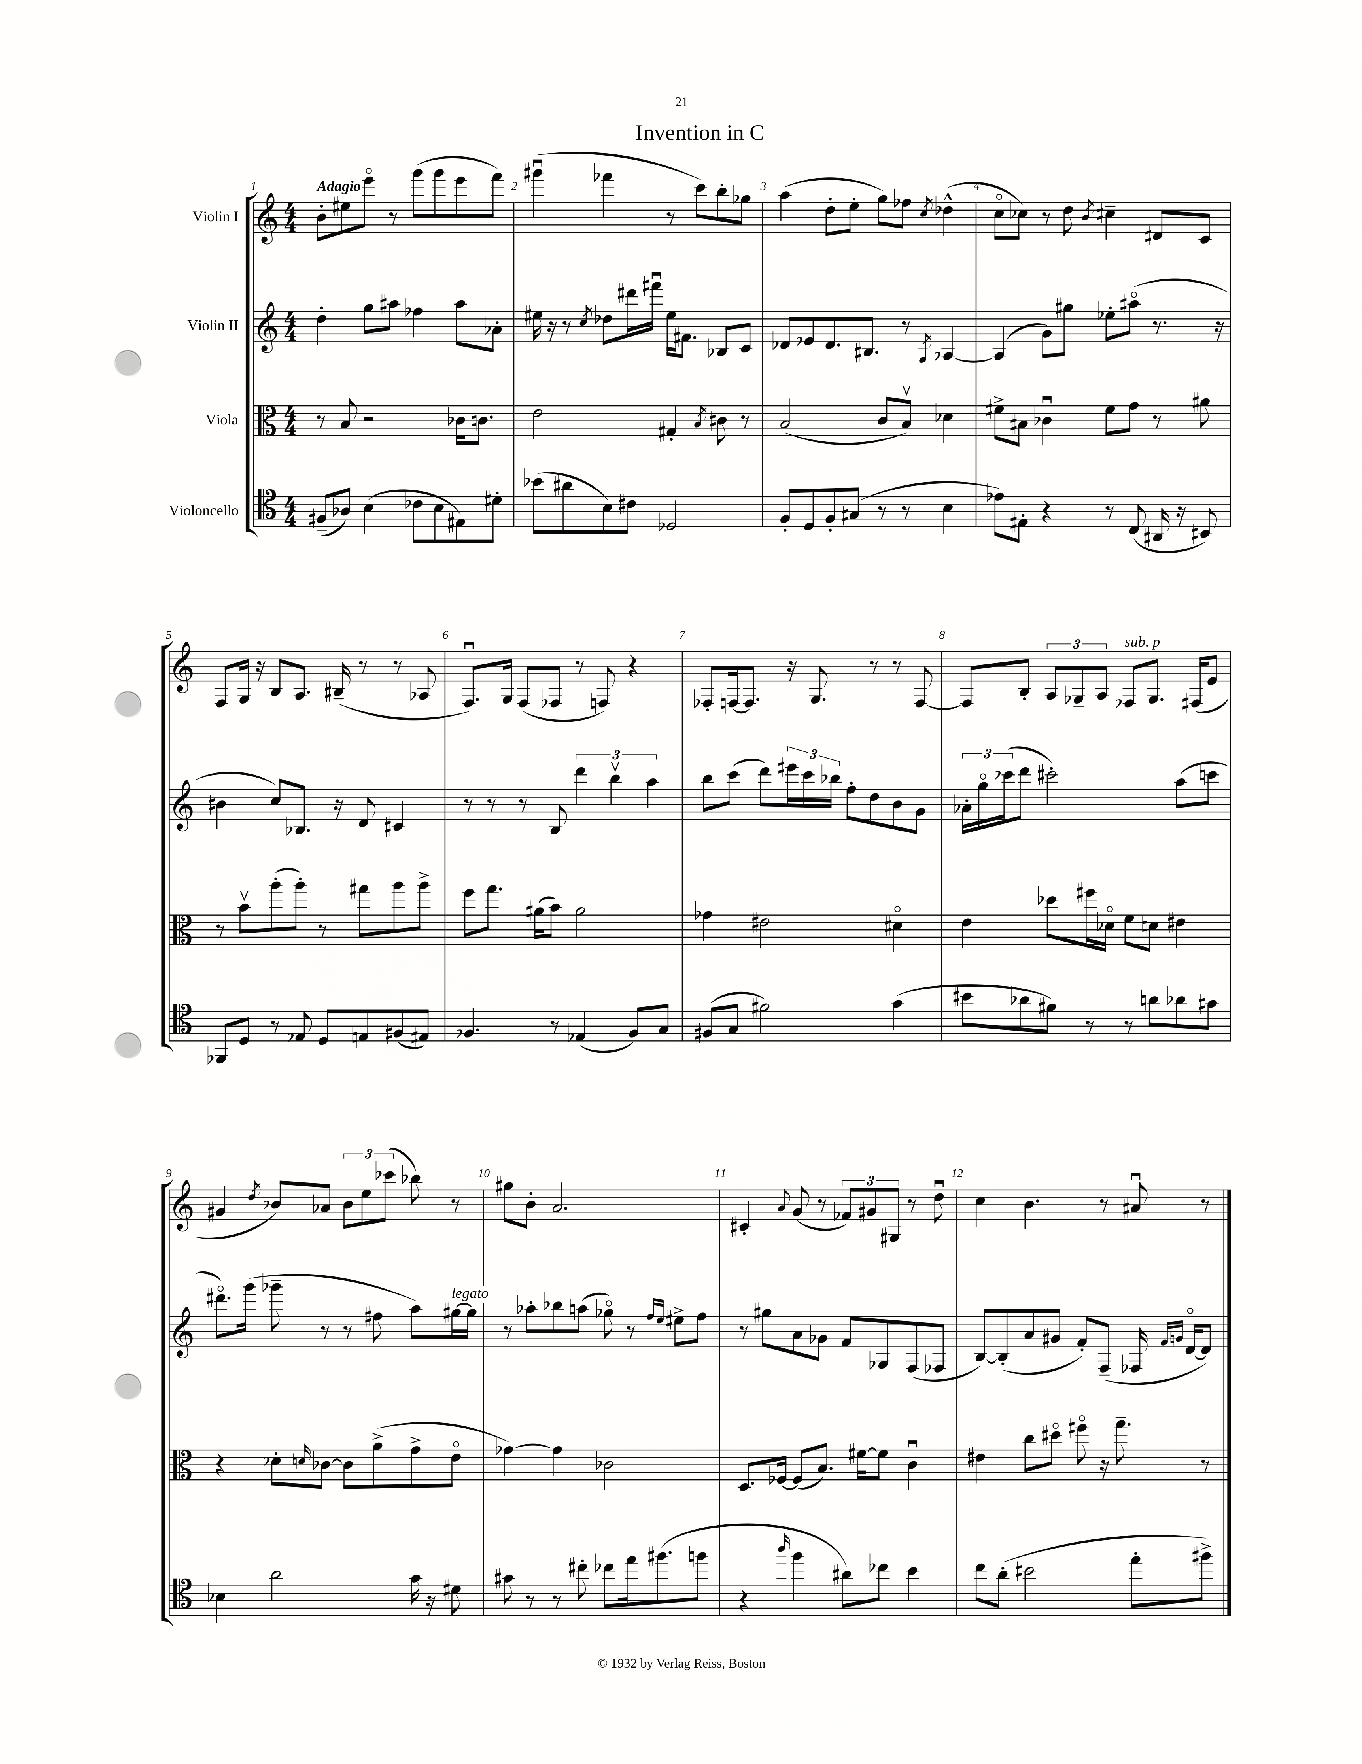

**kern	**kern	**kern	**kern
*part4	*part3	*part2	*part1
*staff4	*staff3	*staff2	*staff1
*I"Violoncello	*I"Viola	*I"Violin II	*I"Violin I
*clefC4	*clefC3	*clefG2	*clefG2
*k[]	*k[]	*k[]	*k[]
*M4/4	*M4/4	*M4/4	*M4/4
=1	=1	=1	=1
!	!	!	!LO:TX:a:B:t=Adagio
(8F#X~/L	8r	4dd'\	8b'\L
8A-X/J)	8B/	.	8ee#X\
(4B\	2r	8gg\L	8eee\J
.	.	8aa#X\J	8r
8c-X\L	.	4ff-X\	(8ggg\L
8B\	.	.	8ggg\
8E#X\)	16c-X\KL	8aa#\L	8eee\
.	8.cn\J	.	.
8d#X'\J	.	8a-X'\J	8fff\J)
=2	=2	=2	=2
(8b-X\L	2e\	16ee#X\	(4ggg#Xu\
.	.	16r	.
8a#X\	.	8r	.
.	.	8qcc/	.
8B\)	.	8dd-X\L	4fff-X\
8c#X\J	.	16ddd#X\L	.
.	.	16fff#Xu\JJ	.
2D-X/	4G#X'/	16ee#\KL	8r
.	.	8.f#X\J	.
.	.	.	8ccc\L)
.	8qB/	.	.
.	8c#X\	8B-X/L	8bb'\
.	8r	8c/J	8gg-X\J
=3	=3	=3	=3
8F'/L	(2B/	8d-X/L	(4aa\
8D/	.	8e-X/	.
8F'/	.	8.d-/	8dd'\L
(8G#X/J	.	.	8ee'\J
.	.	8.B#X/J	.
8r	8c/L	.	8gg\L)
8r	8Bv/J)	8r	8ff-X\J
.	.	8qG/	8qcc/
4B\	4d-X\	[4A-X/	(4dd-X^^\
=4	=4	=4	=4
8e-X\L)	8f#X^\L	(4A-/]	8cc\L
8E#X'\J	8B#X\J	.	8cc-X\J)
4r	4c-Xu\	8g\L)	8r
.	.	8gg#X\J	8dd\
.	.	.	8qb/
8r	8f#\L	8ee-X'\L	4cc#X~\
(8C/	8g\J	(8aa#X\J	.
16AA#X/	8r	8.r	8d#X/L
16r	.	.	.
8BB#X/)	8a#X\	.	8c/J
.	.	16r	.
!!LO:LB:g=z
=5	=5	=5	=5
8FF-X/L	8r	4b#X\	8F/L
8D/J	8bv\L	.	16G/Jk
.	.	.	16r
8r	(8aa'\	8cc/L)	8B/L
8E-X/	8aa'\J)	8.B-X/J	8.A/J
8D/L	8r	.	.
.	.	16r	(16B#X~/
8En/	8gg#X\L	8d/	8r
(8F#X/	8aa\	4c#X/	8r
8E#X/J)	8aa^\J	.	8A-X/
=6	=6	=6	=6
4.F-X/	8ff\L	8r	8.Fu/L)
.	8.gg\J	8r	.
.	.	.	16G/Jk
.	.	8r	(8F/L
.	(16a#X\KL	.	.
8r	8b\J)	8B/	8F-X/J
(4E-X/	2a#\	6ddd\	8r
.	.	.	8Fn/)
.	.	6bbv\	.
8F-/L)	.	.	4r
.	.	6aa\	.
8G/J	.	.	.
=7	=7	=7	=7
(8F#X/L	4g-X\	8bb\L	8F-X'/L
8G/J	.	(8ccc\J	[16Fn/k
.	.	.	8.F/J]
2f#X\)	2e#X\	8ddd\L)	.
.	.	24eee#X\L	16r
.	.	24ccc\	.
.	.	.	8.G/
.	.	24bb-X\JJ	.
.	.	8ff'\L	.
.	.	8dd\	8r
(4g\	4d#X\	8b\	8r
.	.	8g\J	[8F/
=8	=8	=8	=8
8b#X\L	4e\	24a-X'\LL	8F/L]
.	.	24gg\	.
.	.	(24ccc-X\J	.
8a-X\	.	8ddd\J	8B'/J
8f#X\J)	8dd-X\L	2ccc#X'\)	12A/L
.	.	.	12G-X~/
8r	16ff#X\L	.	.
.	.	.	12A/J
.	16d-X\JJ	.	.
!	!	!	!LO:TX:a:i:t=sub. p
8r	8f\L	.	8F-X/L
8an\L	8dn\J	.	8.G-/J
8a-X\	4e#X\	(8aa\L	.
.	.	.	(16F#X/KL
8g#X\J	.	8cccn\J	8e/J
!!LO:LB:g=z
=9	=9	=9	=9
4B-X\	4r	8.ddd#X\L)	4g#X/
.	.	(16ggg\Jk	.
.	.	.	8qdd/
2a\	8d-X'\L	8ggg-X~\	8b-X/L)
.	16qqdn/	.	.
.	[8c-X\J	8r	8a-X/J
.	8c-\L]	8r	12b-\L
.	.	.	12ee\
.	(8a^\	8ff#X\	.
.	.	.	(12ccc-X\J
16g\	8g^\	8aa\L)	8bb-X\)
16r	.	.	.
!	!	!LO:TX:a:i:t=legato	!
8d#X\	8e\J	[16gg#X\L	8r
.	.	16gg#\JJ]	.
=10	=10	=10	=10
8g#X\	[4g-X\)	8r	8gg#X\L
8r	.	8aa-X'\L	8b'\J
8r	4g-\]	8bb-X\	2.a/
8cc#X'\	.	(8aan\J	.
8cc-X\L	2c-X\	8gg-X\)	.
16ee\k	.	8r	.
(8.ff#X\	.	.	.
.	.	16qqff/LL	.
.	.	16qqee/JJ	.
.	.	8ee#X^\L	.
8ffn\J	.	8ff\J	.
=11	=11	=11	=11
4r	8.D/L	8r	4c#X'/
.	.	8gg#X\L	.
.	[16F-X/Jk	.	.
16qqaa/	.	.	8qqa/
4ff\	(8F-/L]	8a\	(8g/
.	8.B/J)	8g-X\J	8r
8a#X\L)	.	8f/L	12f-X/L)
.	[16f#X\KL	.	.
.	.	.	12g#X/
8cc-X\J	8f#\J]	8G-X/	.
.	.	.	12G#X/J
4b\	4cu\	(8F/	8r
.	.	8F-X/J	8ddu\
=12	=12	=12	=12
8cc\L	4e#X\	[8B/L)	4cc\
(8a'\J	.	(8B'/]	.
2b#X\	8cc\L	8a/	4.b\
.	8dd#X\J	8g#X/J	.
.	8ff#X\	8f'/L)	.
.	16r	(8F~/J	8r
.	8.gg~\	.	.
8ee'\L	.	16F-X/	8a#Xu/
.	.	16qqf/LL	.
.	.	16qqgn/JJ	.
.	.	[16d/KL	.
8ff#X^\J)	8r	8d/J])	8r
==	==	==	==
*-	*-	*-	*-
